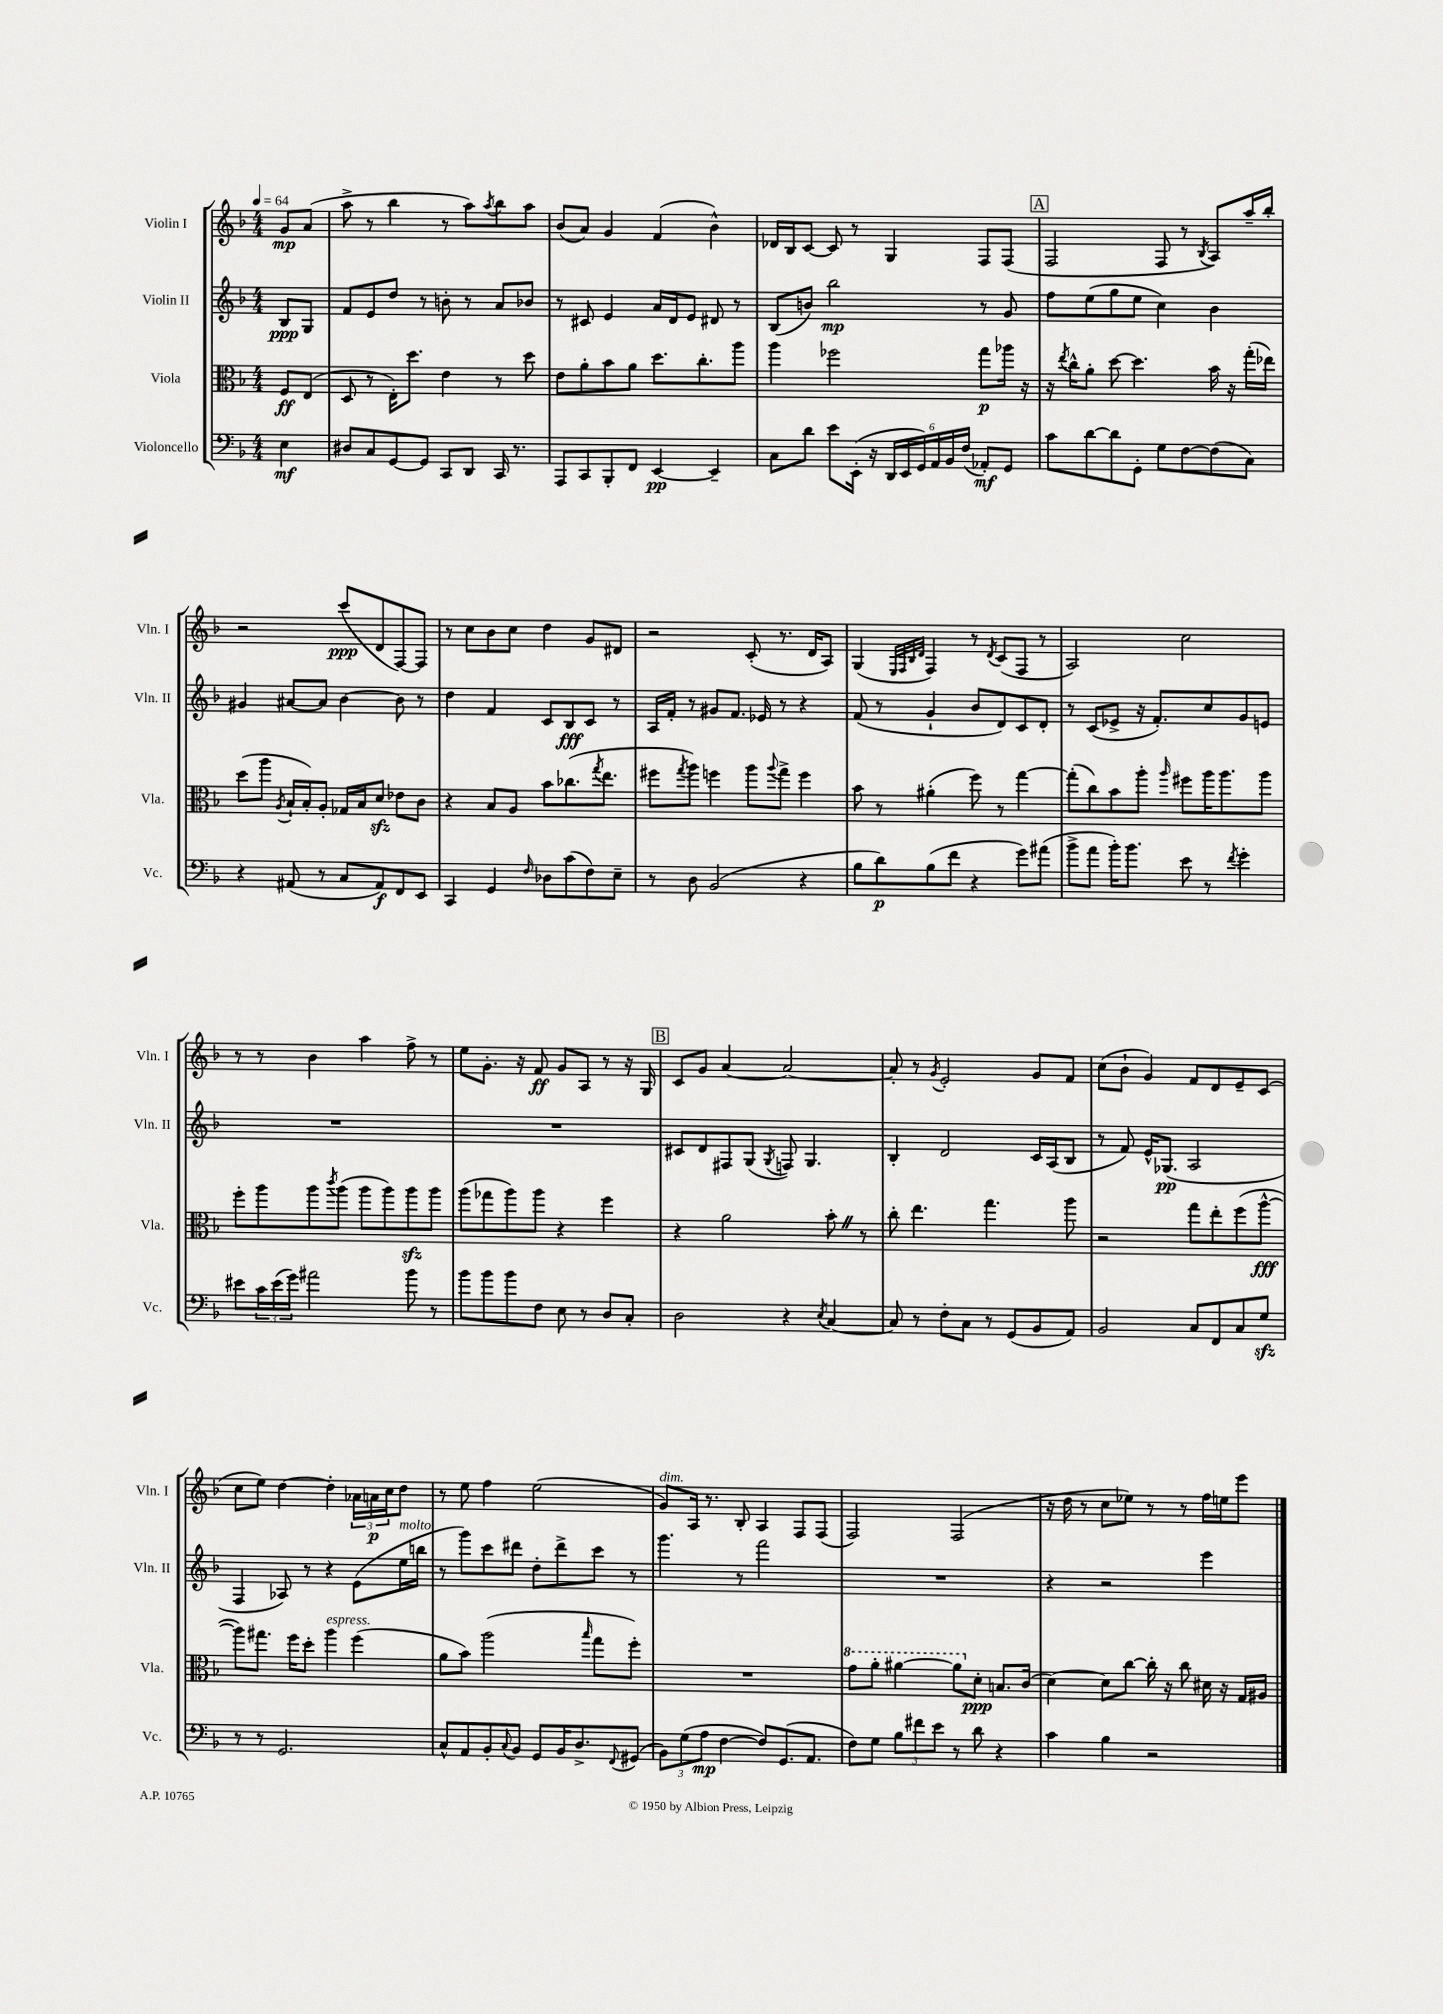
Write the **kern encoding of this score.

**kern	**kern	**kern	**kern
*staff4	*staff3	*staff2	*staff1
*clefF4	*clefC3	*clefG2	*clefG2
*k[b-]	*k[b-]	*k[b-]	*k[b-]
*M4/4	*M4/4	*M4/4	*M4/4
*MM64	*MM64	*MM64	*MM64
4E	8F	8B-	8g
.	(8E	8G	(8a
=	=	=	=
8D#	8D	8f	8aa^
8C	8r	8e	8r
[8GG	16E')	8dd	4bb-
.	8.dd	.	.
8GG]	.	8r	.
8CC	4e	8b'	8r
8DD	.	8r	8aa)
.	.	.	8qaa
16CC	8r	8a	8bb-
8.r	.	.	.
.	8dd	8b-	8aa
=	=	=	=
8AAA	8e	8r	(8b-
8CC	8a'	8c#	8a)
8BBB-'	8b-	4e	4g
8FF	8a	.	.
[4EE	8.dd	16a	(4f
.	.	16d	.
.	.	8e	.
.	8.cc'	.	.
4EE~]	.	8d#	4b-^^)
.	8aa	8r	.
=	=	=	=
8C	4aa	(8B-	16d-
.	.	.	16B-
8d	.	8b)	[8c
8e	2ff-	2bb-	8c]
(16EE'	.	.	8r
16r	.	.	.
24DD	.	.	4G
24EE	.	.	.
24GG)	.	.	.
24AA	.	.	.
24BB-	.	.	.
(24F	.	.	.
8AA-')	8gg	8r	8F
8GG	16aa-	8g	(8F
.	16r	.	.
=	=	=	=
8c	16r	8ff	2F
.	8qee	.	.
.	16cc^^	.	.
[8d	8a'	(8ee	.
8d]	[8dd	8gg	.
8GG'	4.dd]	8ee	.
8G	.	4cc)	8F
[8F	.	.	8r
.	.	.	8qB-
(8F]	16b-	4b-	8A)
.	16r	.	.
8C)	(16gg'	.	16aa~
.	16ee-)	.	16bb-'
=	=	=	=
4r	(8dd	4g#	2r
.	8aa	.	.
.	8qA	.	.
(8AA#	16B-`	[8a#	.
.	16B-')	.	.
8r	8A'	8a#]	.
8C	16G-	[4b-	(8ccc
.	16B-	.	.
8AA#)	8d	.	8d
8FF	8e-	8b-]	[8F)
8EE	8c	8r	8F]
=	=	=	=
4CC	4r	4dd	8r
.	.	.	8cc
4GG	8B-	4f	8b-
.	8A	.	8cc
16qqF	.	.	.
8D-	8b-	8c	4dd
(8c	(8.cc-	8B-	.
8F)	.	8c	8g
.	8qgg	.	.
.	8.ee	.	.
8E~	.	8r	8d#
=	=	=	=
8r	8ff#	16A	2r
.	.	16f'	.
.	8qgg	.	.
8D	8aa)	8r	.
(2BB-	4ff	8g#	.
.	.	8.f	.
.	8aa	.	(8c'
.	.	16e-	.
.	8qqaa	.	.
.	8gg^	8r	8.r
4r	4ff	4r	.
.	.	.	16d
.	.	.	8A)
=	=	=	=
8B-	8b-	(8f	(4G
8d)	8r	8r	.
.	.	.	32qqE
.	.	.	32qqF
.	.	.	32qqB-
.	.	.	32qqd
(8B-	(4a#'	4g`	4F)
8f	.	.	.
4r	8ff)	8b-	8r
.	.	.	8qd
.	8r	8d)	(8c
8g)	[4gg	8c	8F
(8a#	.	8d'	8r
=	=	=	=
8b-^	(8gg']	8r	2A)
8a	8cc)	(8c	.
16b-')	8b-	8e-^	.
8.b-	.	.	.
.	8aa'	16r	.
.	.	8.f')	.
.	16qqaa	.	.
8e	8ff#	.	2cc
8r	16aa	8cc	.
.	8.aa	.	.
8qf	.	.	.
4g'	.	8g	.
.	8aa	8e	.
=	=	=	=
8e#	8ff'	1r	8r
24c	8aa	.	8r
(24e#	.	.	.
24g)	.	.	.
2a#	8aa	.	4b-
.	8qccc	.	.
.	(8aa	.	.
.	8aa	.	4aa
.	8aa)	.	.
8b-	8aa	.	8ff^
8r	8aa	.	8r
=	=	=	=
8b-	(8aa	1r	8ee
8b-	8gg-	.	8.g'
8b-	8aa)	.	.
.	.	.	16r
8F	8aa	.	8f
8E	4r	.	8g
8r	.	.	8A
8D	4ff	.	8r
8C'	.	.	16r
.	.	.	16G
=	=	=	=
2D	4r	8c#	8c
.	.	8d	8g
.	2a	8F#	[4a
.	.	(8G	.
.	.	8qG	.
4r	.	8F)	2a_
.	.	4.G	.
8qE	.	.	.
[4C	8b-'	.	.
.	8r	.	.
=	=	=	=
8C]	8cc'	4B-'	8a']
8r	4.ee	.	8r
.	.	.	8qg
8F'	.	2d	2e'
8C	.	.	.
8r	4.gg	.	.
(8GG	.	.	.
8BB-	.	16c	8g
.	.	(16A	.
8AA)	8aa	8B-	8f
=	=	=	=
2BB-	2r	8r	(8cc
.	.	8f)	8b-`
.	.	16e^^	4g)
.	.	(8.G-	.
8C	8gg	2A	8f
8FF	8ee'	.	8d
8C	(8ff	.	8e~
8G	[8aa^^	.	(8c
=	=	=	=
8r	8aa])	4F	8cc
8r	8.gg#	.	8ee)
2.GG	.	8A-)	[4dd
.	16ff	.	.
.	8dd'	8r	.
.	4aa	4r	4dd']
.	(4ff	(8e	24a-
.	.	.	24a
.	.	.	24cc
.	.	16ee	8dd
.	.	16bb	.
=	=	=	=
8C^^	8a	8r	8r
8AA	8b-)	8ggg)	8ee
8BB-'	(2aa	8ccc	4ff
8qqC	.	.	.
8BB-	.	8ddd#	.
8GG	.	8dd'	(2ee
16BB-	.	8ddd#^	.
8.D^	.	.	.
.	16qqbb-	.	.
.	8gg	8ccc	.
8qqFF	.	.	.
(8GG#	8ff')	8r	.
=	=	=	=
12BB-)	1r	4.ggg	8g)
(12G	.	.	.
.	.	.	16A
12A	.	.	.
.	.	.	8.r
[4F	.	.	.
.	.	8r	8B-'
8F])	.	2fff	4A
(8.GG	.	.	.
.	.	.	8F
8.AA	.	.	.
.	.	.	(8F
=	=	=	=
8F)	8gg	1r	2F)
8G	8aa'	.	.
12B-	[4aa#	.	.
12f#	.	.	.
12e	.	.	.
8r	8aa#]	.	(2F
8d	8d'	.	.
4r	8.B	.	.
.	(16c	.	.
=	=	=	=
4c	[4d)	4r	16r
.	.	.	16dd
.	.	.	8r
4B-	8d]	2r	8cc
.	[8cc	.	8ee-)
2r	16cc']	.	8r
.	16r	.	.
.	8cc	.	8r
.	16d#	4eee	16ff
.	16r	.	16ee
.	16G	.	8eee
.	16A#	.	.
==	==	==	==
*-	*-	*-	*-
